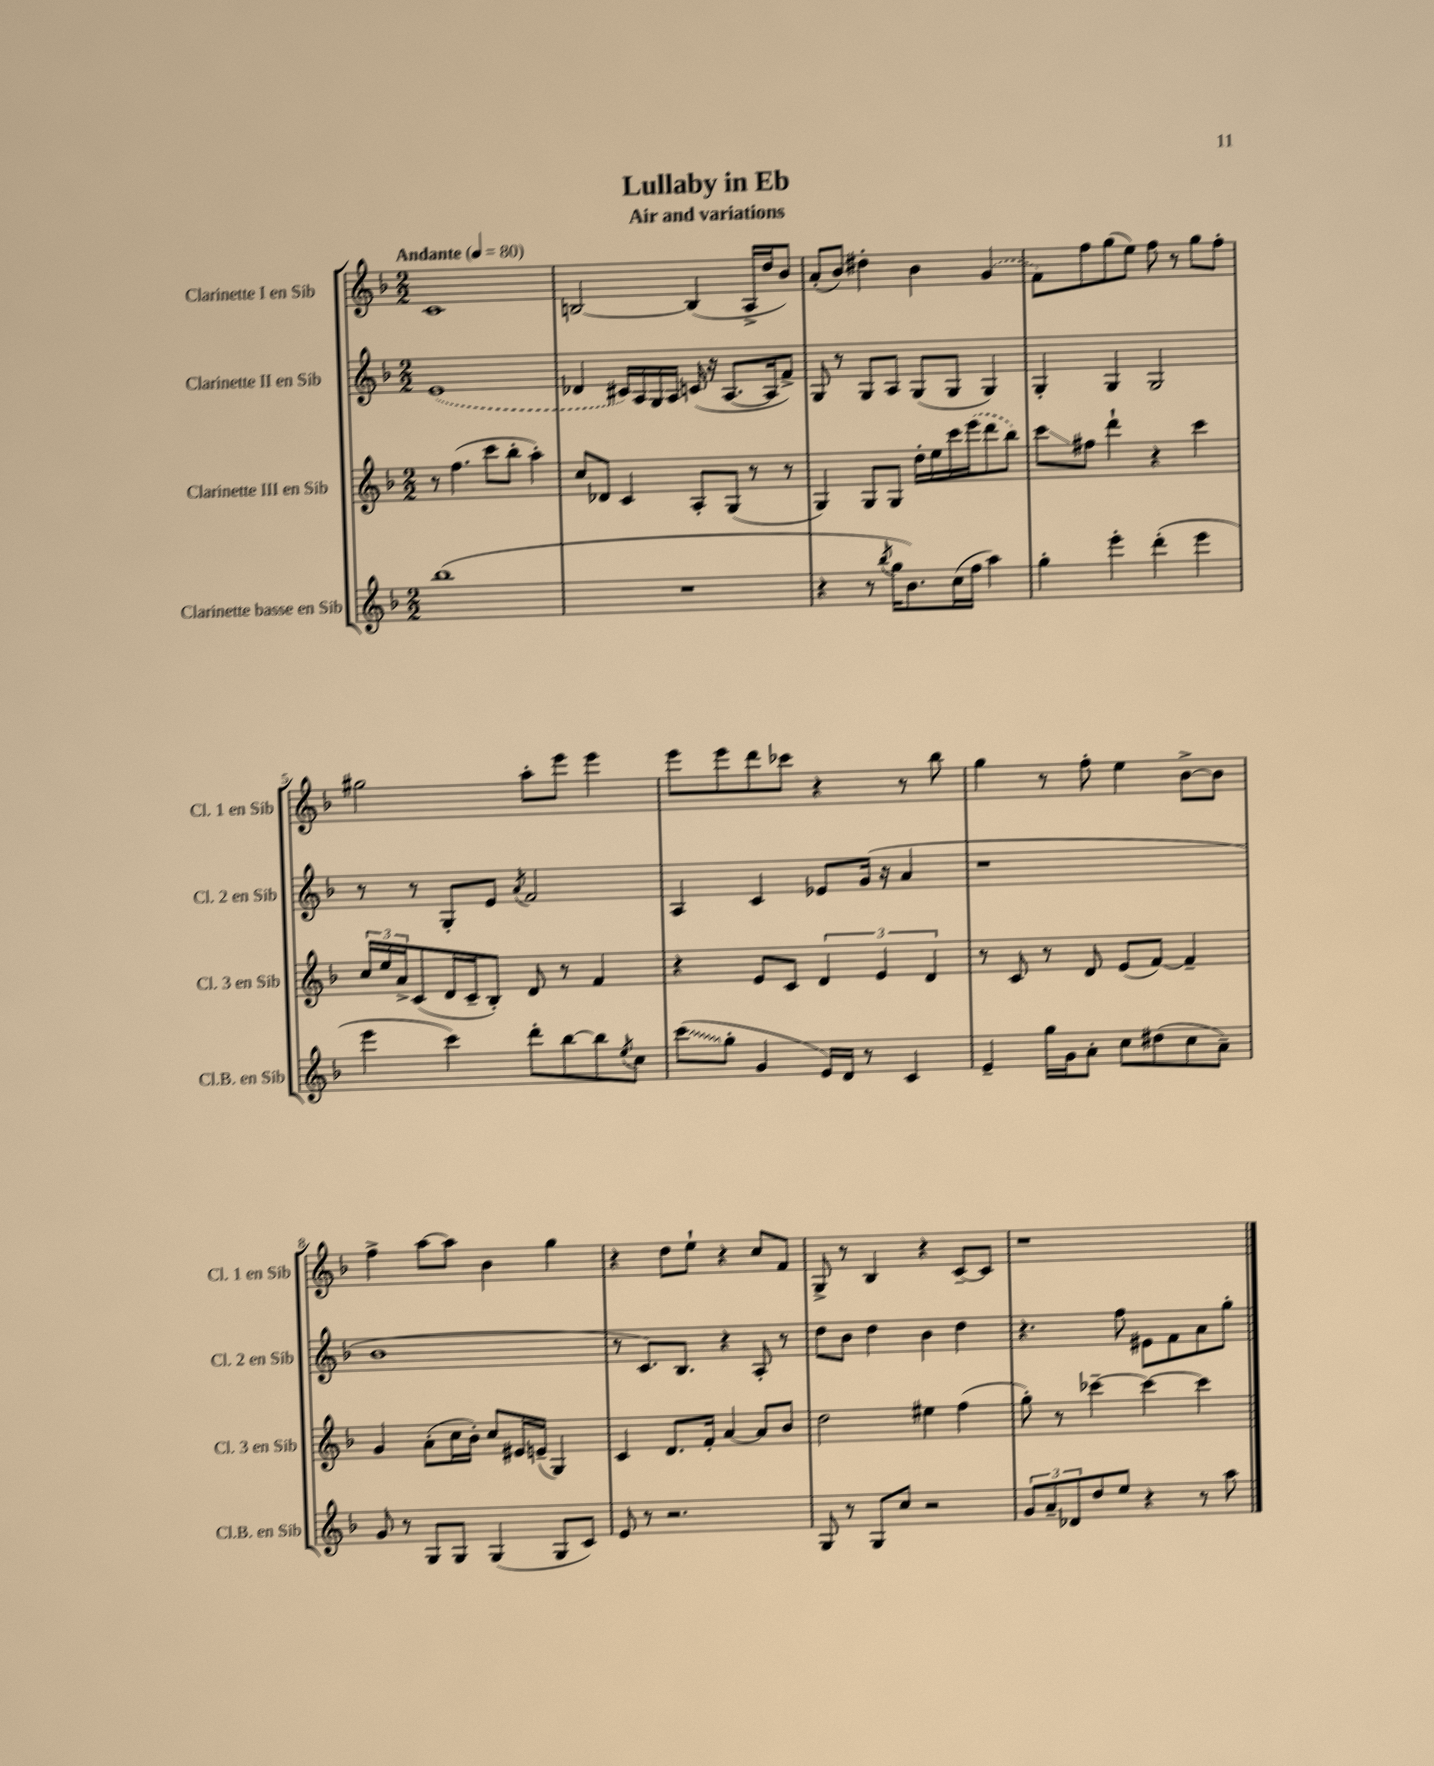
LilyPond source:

\header { title = "Lullaby in Eb" subtitle = "Air and variations" }
<<
\new StaffGroup <<
\new Staff = "s0" \with { instrumentName = "Clarinette I en Sib" shortInstrumentName = "Cl. 1 en Sib" } {
    \clef treble \key f \major \numericTimeSignature \time 2/2 \tempo "Andante" 4 = 80
    c'1 |
    b2~ b4( a16-> d''16 bes'8) |
    a'8-.( bes'8) dis''4-. bes'4 \once \slurDashed g'4( |
    f'8) f''8 g''8( e''8) f''8 r8 g''8 f''8-. |
    gis''2 a''8-. e'''8 e'''4 |
    e'''8 e'''8 d'''8 ces'''8 r4 r8 bes''8 |
    g''4 r8 f''8-. e''4 bes'8~-> bes'8 |
    f''4-> a''8~ a''8 bes'4 g''4 |
    r4 d''8 e''8-! r4 c''8 f'8 |
    g8-> r8 bes4 r4 c'8~-- c'8 |
    r1 \bar "|." |
}
\new Staff = "s1" \with { instrumentName = "Clarinette II en Sib" shortInstrumentName = "Cl. 2 en Sib" } {
    \clef treble \key f \major \numericTimeSignature \time 2/2
    \once \slurDashed e'1( |
    des'4 cis'16) a16 g16 a16 c'16( r16 a8.~ a16 f'8->) |
    g8 r8 g8 a8 g8( g8 g4) |
    g4-. g4 g2 |
    r8 r8 g8-. e'8 \acciaccatura { a'8 } f'2 |
    a4 c'4 ees'8 g'16( r16 a'4 |
    r1 |
    bes'1 |
    r8 c'8.) bes8. r4 a8-. r8 |
    d''8 bes'8 d''4 bes'4 d''4 |
    r4. f''8 eis'8 f'8 a'8 g''8-. \bar "|." |
}
\new Staff = "s2" \with { instrumentName = "Clarinette III en Sib" shortInstrumentName = "Cl. 3 en Sib" } {
    \clef treble \key f \major \numericTimeSignature \time 2/2
    r8 f''4.( c'''8 bes''8-. a''4-.) |
    c''8 des'8 c'4 a8-. g8( r8 r8 |
    g4) g8 g8 d''16-. e''16 c'''16 \once \slurDashed e'''16( d'''8 bes''8) |
    c'''8\glissando fis''8 d'''4-! r4 c'''4 |
    \tuplet 3/2 { c''16 e''16 a'16-> } c'8( d'16 c'16-- bes8-.) d'8 r8 f'4 |
    r4 e'8 c'8 \tuplet 3/2 { d'4 e'4 d'4 } |
    r8 c'8 r8 d'8 e'8( f'8~) f'4-- |
    g'4 a'8-.( c''16 bes'16-.) c''8 eis'16 e'16--( g4) |
    c'4 d'8. f'16-. a'4~ a'8 bes'8 |
    d''2 eis''4 f''4( |
    g''8-.) r8 ces'''4~-- ces'''4~ ces'''4 \bar "|." |
}
\new Staff = "s3" \with { instrumentName = "Clarinette basse en Sib" shortInstrumentName = "Cl.B. en Sib" } {
    \clef treble \key f \major \numericTimeSignature \time 2/2
    bes''1( |
    R1 |
    r4 r8 \acciaccatura { bes''8 } g''16 bes'8.) c''16( f''16 a''4) |
    g''4-. e'''4-. d'''4-.( e'''4 |
    e'''4 c'''4) d'''8-. bes''8~ bes''8 \acciaccatura { e''8 } c''8 |
    \once \override Glissando.style = #'zigzag c'''8\glissando( g''8-. g'4 e'16) d'16 r8 c'4 |
    e'4-- g''16 g'16 a'8-. c''8 dis''8( c''8 a'8--) |
    g'8 r8 g8 g8 g4( g8 c'8) |
    e'8 r8 r2. |
    g8 r8 g8 c''8 r2 |
    \tuplet 3/2 { g'8 a'8-- des'8 } d''8 e''8 r4 r8 a''8 \bar "|." |
}
>>
>>
